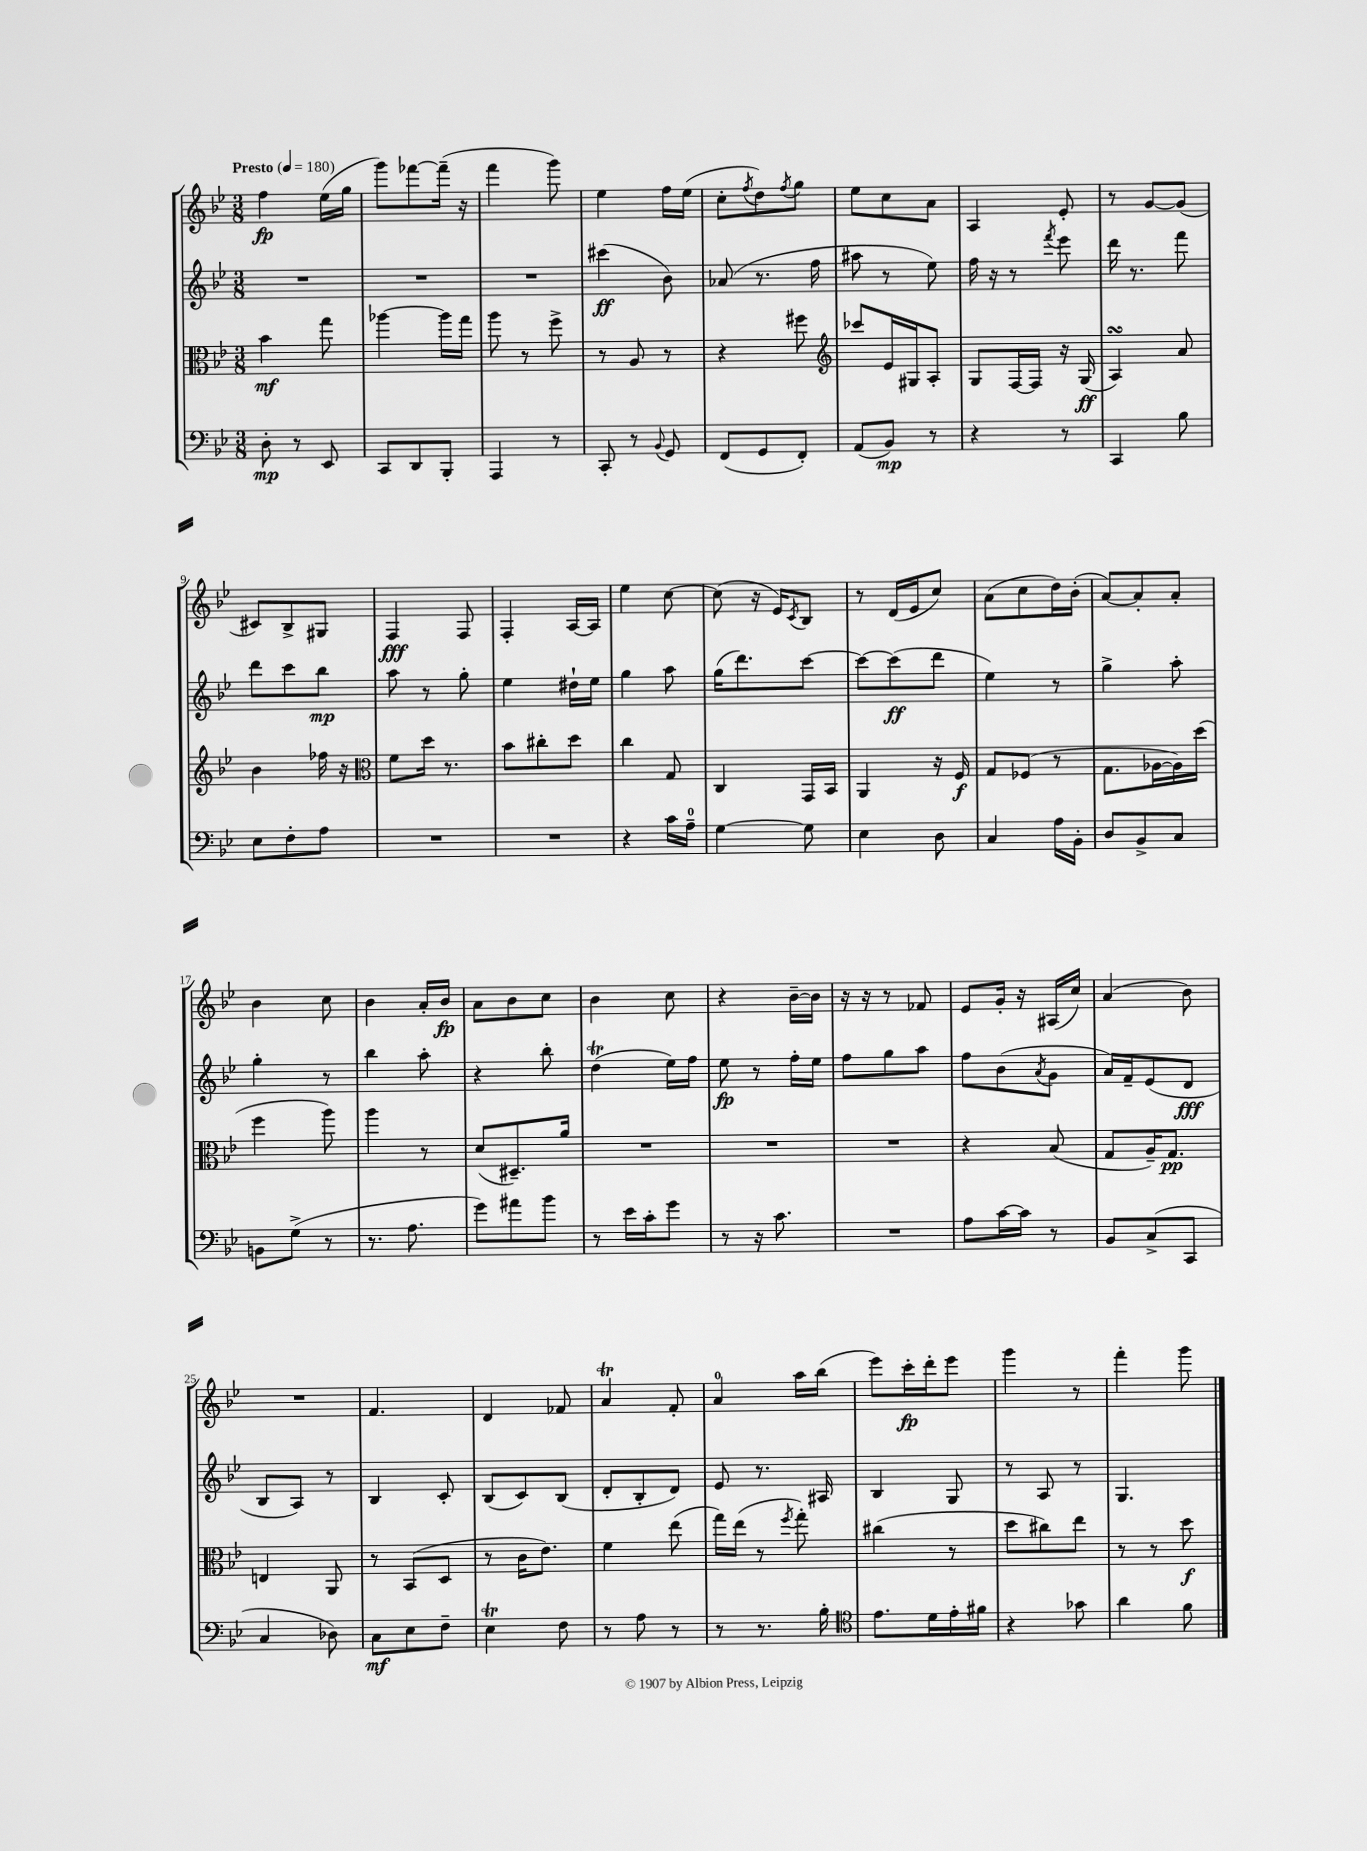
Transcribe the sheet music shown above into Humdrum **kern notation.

**kern	**kern	**kern	**kern
*staff4	*staff3	*staff2	*staff1
*clefF4	*clefC3	*clefG2	*clefG2
*k[b-e-]	*k[b-e-]	*k[b-e-]	*k[b-e-]
*M3/8	*M3/8	*M3/8	*M3/8
*MM180	*MM180	*MM180	*MM180
8D'\	4b-\	4.r	4ff\
8r	.	.	.
8EE-/	8gg\	.	(16ee-\LL
.	.	.	16gg\JJ
=	=	=	=
8CC/L	[4aa-\	4.r	8ggg\L)
8DD/	.	.	[8fff-\
8BBB-'/J	16aa-\]LL	.	(16fff-~\]Jk
.	16gg\JJ	.	16r
=	=	=	=
4AAA/	8aa\	4.r	4fff\
.	8r	.	.
8r	8ff^\	.	8ggg\)
=	=	=	=
8CC'/	8r	(4ccc#\	4ee-\
8r	8A/	.	.
8qqBB-/	.	.	.
8GG/	8r	8b-\)	16ff\LL
.	.	.	(16ee-\JJ
=	=	=	=
(8FF/L	4r	(8a-/	8cc'\L
.	.	.	8qff/
8GG/	.	8.r	8dd\)
.	.	.	8qff/
8FF'/J)	8ff#\	.	8gg\J
.	.	16ff\	.
=	=	=	=
*	*clefG2	*	*
(8AA/L	8ccc-/L	8aa#\	8ee-\L
8BB-/J)	16e-/L	8r	8cc\
.	16G#/J	.	.
8r	8A'/J	8ee-\)	8a\J
=	=	=	=
4r	8G/L	16ff\	4A/
.	.	16r	.
.	[16F/L	8r	.
.	16F/]JJ	.	.
.	.	8qfff/	.
8r	16r	8eee-\	8e-'/
.	(16G/	.	.
=	=	=	=
4CC/	4A/)	16ddd\	8r
.	.	8.r	.
.	.	.	[8g/L
8B-\	8a/	8fff\	(8g/]J
=	=	=	=
8E-\L	4b-\	8ddd\L	8c#/L)
8F'\	.	8ccc\	8B-^/
8A\J	16ff-\	8bb-\J	8G#/J
.	16r	.	.
=	=	=	=
*	*clefC3	*	*
4.r	8f\L	8aa\	4F/
.	16dd\Jk	8r	.
.	8.r	.	.
.	.	8gg'\	8F/
=	=	=	=
4.r	8b-\L	4ee-\	4F'/
.	8cc#'\	.	.
.	8dd\J	16dd#`\LL	[16A/LL
.	.	16ee-\JJ	16A/]JJ
=	=	=	=
4r	4cc\	4gg\	4ee-\
16c\LL	8G/	8aa\	[8cc\
16A~\JJ	.	.	.
=	=	=	=
[4G\	4C/	(16gg\LK	(8cc\]
.	.	8.ddd\)	.
.	.	.	16r
.	.	.	16e-/LK)
.	.	.	8qc/
8G\]	16GG/LL	[8ccc\J	8B-/J
.	16BB-/JJ	.	.
=	=	=	=
4E-\	4AA/	8ccc\_L	8r
.	.	(8ccc\]	(16d/LL
.	.	.	16e-/J
8D\	16r	8ddd\J	8cc/J)
.	16F/	.	.
=	=	=	=
4C/	8G/L	4ee-\)	(8a\L
.	(8F-/J	.	8cc\
16A\LL	8r	8r	16dd\L)
16BB-'\JJ	.	.	(16b-'\JJ
=	=	=	=
8D/L	8.G\L	4gg^\	[8a/L)
8BB-^/	.	.	8a'/]
.	[16A-\L	.	.
8C/J	16A-\])	8aa'\	8a'/J
.	(16dd\JJ	.	.
=	=	=	=
8BB\L	4ff\	4gg'\	4b-\
(8G^\J	.	.	.
8r	8aa\)	8r	8cc\
=	=	=	=
8.r	4aa\	4bb-\	4b-\
8.A\	.	.	.
.	8r	8aa'\	16a'/LL
.	.	.	16b-/JJ
=	=	=	=
8g\L)	(8d/L	4r	8a\L
8a#\	8.D#~/)	.	8b-\
8b-\J	.	8bb-'\	8cc\J
.	16a/Jk	.	.
=	=	=	=
8r	4.r	(4dd\	4b-\
16e-\LL	.	.	.
16c'\J	.	.	.
8g\J	.	16ee-\LL)	8cc\
.	.	16ff\JJ	.
=	=	=	=
8r	4.r	8ee-\	4r
16r	.	8r	.
8.c\	.	.	.
.	.	16ff'\LL	[16b-~\LL
.	.	16ee-\JJ	16b-\]JJ
=	=	=	=
4.r	4.r	8ff\L	16r
.	.	.	16r
.	.	8gg\	8r
.	.	8aa\J	8f-/
=	=	=	=
8A\L	4r	8ff\L	8e-/L
[16c\L	.	(8b-\	16g'/Jk
16c\]JJ	.	.	16r
.	.	8qa/	.
8r	(8B-/	8g\J	(16A#/LL
.	.	.	16cc/JJ)
=	=	=	=
8BB-/L	8G/L	16a/LL)	(4a/
.	.	16f~/J	.
(8C^/	16A~/K)	(8e-/	.
.	8.G/J	.	.
8CC/J	.	8d/J	8b-\)
=	=	=	=
4C/	4E/	8B-/L	4.r
.	.	8A/J)	.
8D-\)	8AA/	8r	.
=	=	=	=
8C\L	8r	4B-/	4.f/
8E-\	(8BB-/L	.	.
8F~\J	8D/J	8c'/	.
=	=	=	=
4E-\	8r	(8B-/L	4d/
.	16c\LK	8c/)	.
.	8.e-\J)	.	.
8F\	.	(8B-/J	8f-/
=	=	=	=
8r	4f\	8d'/L	4a/
8A\	.	8B-'/	.
8r	(8ee-\	8d/J)	8f'/
=	=	=	=
8r	16gg\LL)	8e-/	4a/
.	(16ee-\JJ	.	.
8.r	8r	8.r	.
.	8qff/	.	.
.	8gg'\)	.	16aa\LL
16B-'\	.	16A#/	(16bb-\JJ
=	=	=	=
*clefC4	*	*	*
8.e-\L	(4cc#\	4B-/	8eee-\L)
.	.	.	16ccc'\L
16d\L	.	.	16ddd'\J
16e-'\	8r	8G/	8eee-\J
16f#\JJ	.	.	.
=	=	=	=
4r	8dd\L	8r	4ggg\
.	8cc#\)	8A/	.
8g-\	8ee-\J	8r	8r
=	=	=	=
4a\	8r	4.G/	4fff'\
.	8r	.	.
8f\	8dd\	.	8ggg\
==	==	==	==
*-	*-	*-	*-
